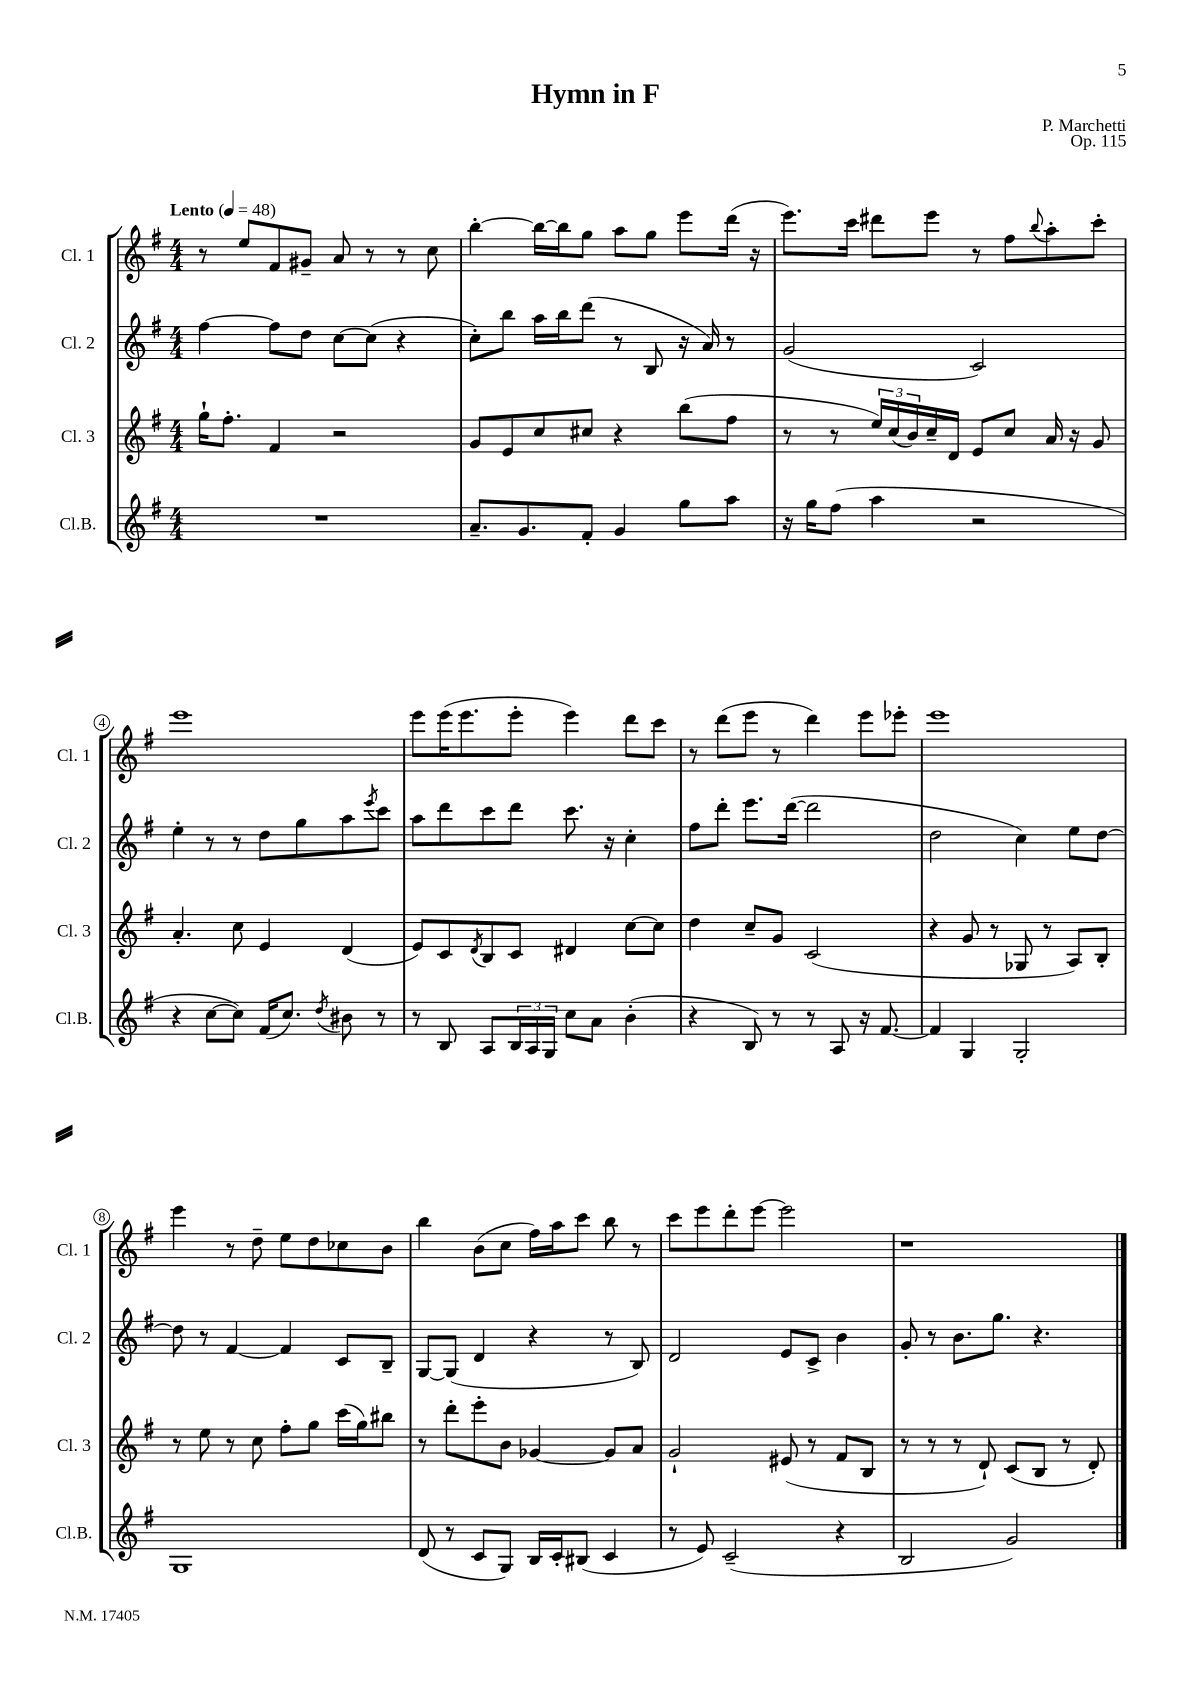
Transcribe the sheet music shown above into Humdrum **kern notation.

**kern	**kern	**kern	**kern
*staff4	*staff3	*staff2	*staff1
*clefG2	*clefG2	*clefG2	*clefG2
*k[f#]	*k[f#]	*k[f#]	*k[f#]
*M4/4	*M4/4	*M4/4	*M4/4
*MM48	*MM48	*MM48	*MM48
1r	16gg`	[4ff#	8r
.	8.ff#'	.	.
.	.	.	8ee
.	4f#	8ff#]	8f#
.	.	8dd	8g#~
.	2r	[8cc	8a
.	.	(8cc]	8r
.	.	4r	8r
.	.	.	8cc
=	=	=	=
8.a~	8g	8cc')	[4bb'
.	8e	8bb	.
8.g	.	.	.
.	8cc	16aa	16bb_
.	.	16bb	16bb]
8f#'	8cc#	(8ddd	8gg
4g	4r	8r	8aa
.	.	8B	8gg
8gg	(8bb	16r	8eee
.	.	16a)	.
8aa	8ff#	8r	(16ddd
.	.	.	16r
=	=	=	=
16r	8r	(2g	8.eee)
16gg	.	.	.
(8ff#	8r	.	.
.	.	.	16ccc
4aa	24ee)	.	8ddd#
.	(24cc	.	.
.	24b)	.	.
.	16cc~	.	8eee
.	16d	.	.
2r	8e	2c)	8r
.	8cc	.	8ff#
.	.	.	8qqbb
.	16a	.	8aa'
.	16r	.	.
.	8g	.	8ccc'
=	=	=	=
4r	4.a'	4ee'	1eee
[8cc	.	8r	.
8cc])	8cc	8r	.
(16f#	4e	8dd	.
8.cc)	.	.	.
.	.	8gg	.
8qdd	.	.	.
8b#	(4d	8aa	.
.	.	8qeee	.
8r	.	8ccc	.
=	=	=	=
8r	8e)	8aa	8eee
8B	8c	8ddd	(16eee
.	.	.	8.eee
.	8qd	.	.
8A	8B	8ccc	.
24B	8c	8ddd	8eee'
24A	.	.	.
24G	.	.	.
8cc	4d#	8.ccc	4eee)
8a	.	.	.
.	.	16r	.
(4b'	[8cc	4cc'	8ddd
.	8cc]	.	8ccc
=	=	=	=
4r	4dd	8ff#	8r
.	.	8ddd'	(8ddd
8B)	8cc~	8.eee	8eee
8r	8g	.	8r
.	.	([16ddd	.
8r	(2c	2ddd]	4ddd)
8A	.	.	.
16r	.	.	8eee
[8.f#	.	.	.
.	.	.	8eee-'
=	=	=	=
4f#]	4r	2dd	1eee
4G	8g	.	.
.	8r	.	.
2G'	8G-	4cc)	.
.	8r	.	.
.	8A)	8ee	.
.	8B'	[8dd	.
=	=	=	=
1G	8r	8dd]	4eee
.	8ee	8r	.
.	8r	[4f#	8r
.	8cc	.	8dd~
.	8ff#'	4f#]	8ee
.	8gg	.	8dd
.	(16ccc	8c	8cc-
.	16gg)	.	.
.	8bb#	8B~	8b
=	=	=	=
(8d	8r	[8G	4bb
8r	8ddd'	(8G]	.
8c	8eee'	4d	(8b
8G)	8b	.	8cc
16B	[4g-	4r	16ff#)
16c'	.	.	16aa
(8B#	.	.	8ccc
4c	8g-]	8r	8bb
.	8a	8B)	8r
=	=	=	=
8r	2g`	2d	8ccc
8e)	.	.	8eee
(2c~	.	.	8ddd'
.	.	.	[8eee
.	(8e#	8e	2eee]
.	8r	8c^	.
4r	8f#	4b	.
.	8B	.	.
=	=	=	=
2B	8r	8g'	1r
.	8r	8r	.
.	8r	8.b	.
.	8d`)	.	.
.	.	8.gg	.
2g)	(8c	.	.
.	8B	4.r	.
.	8r	.	.
.	8d')	.	.
==	==	==	==
*-	*-	*-	*-
